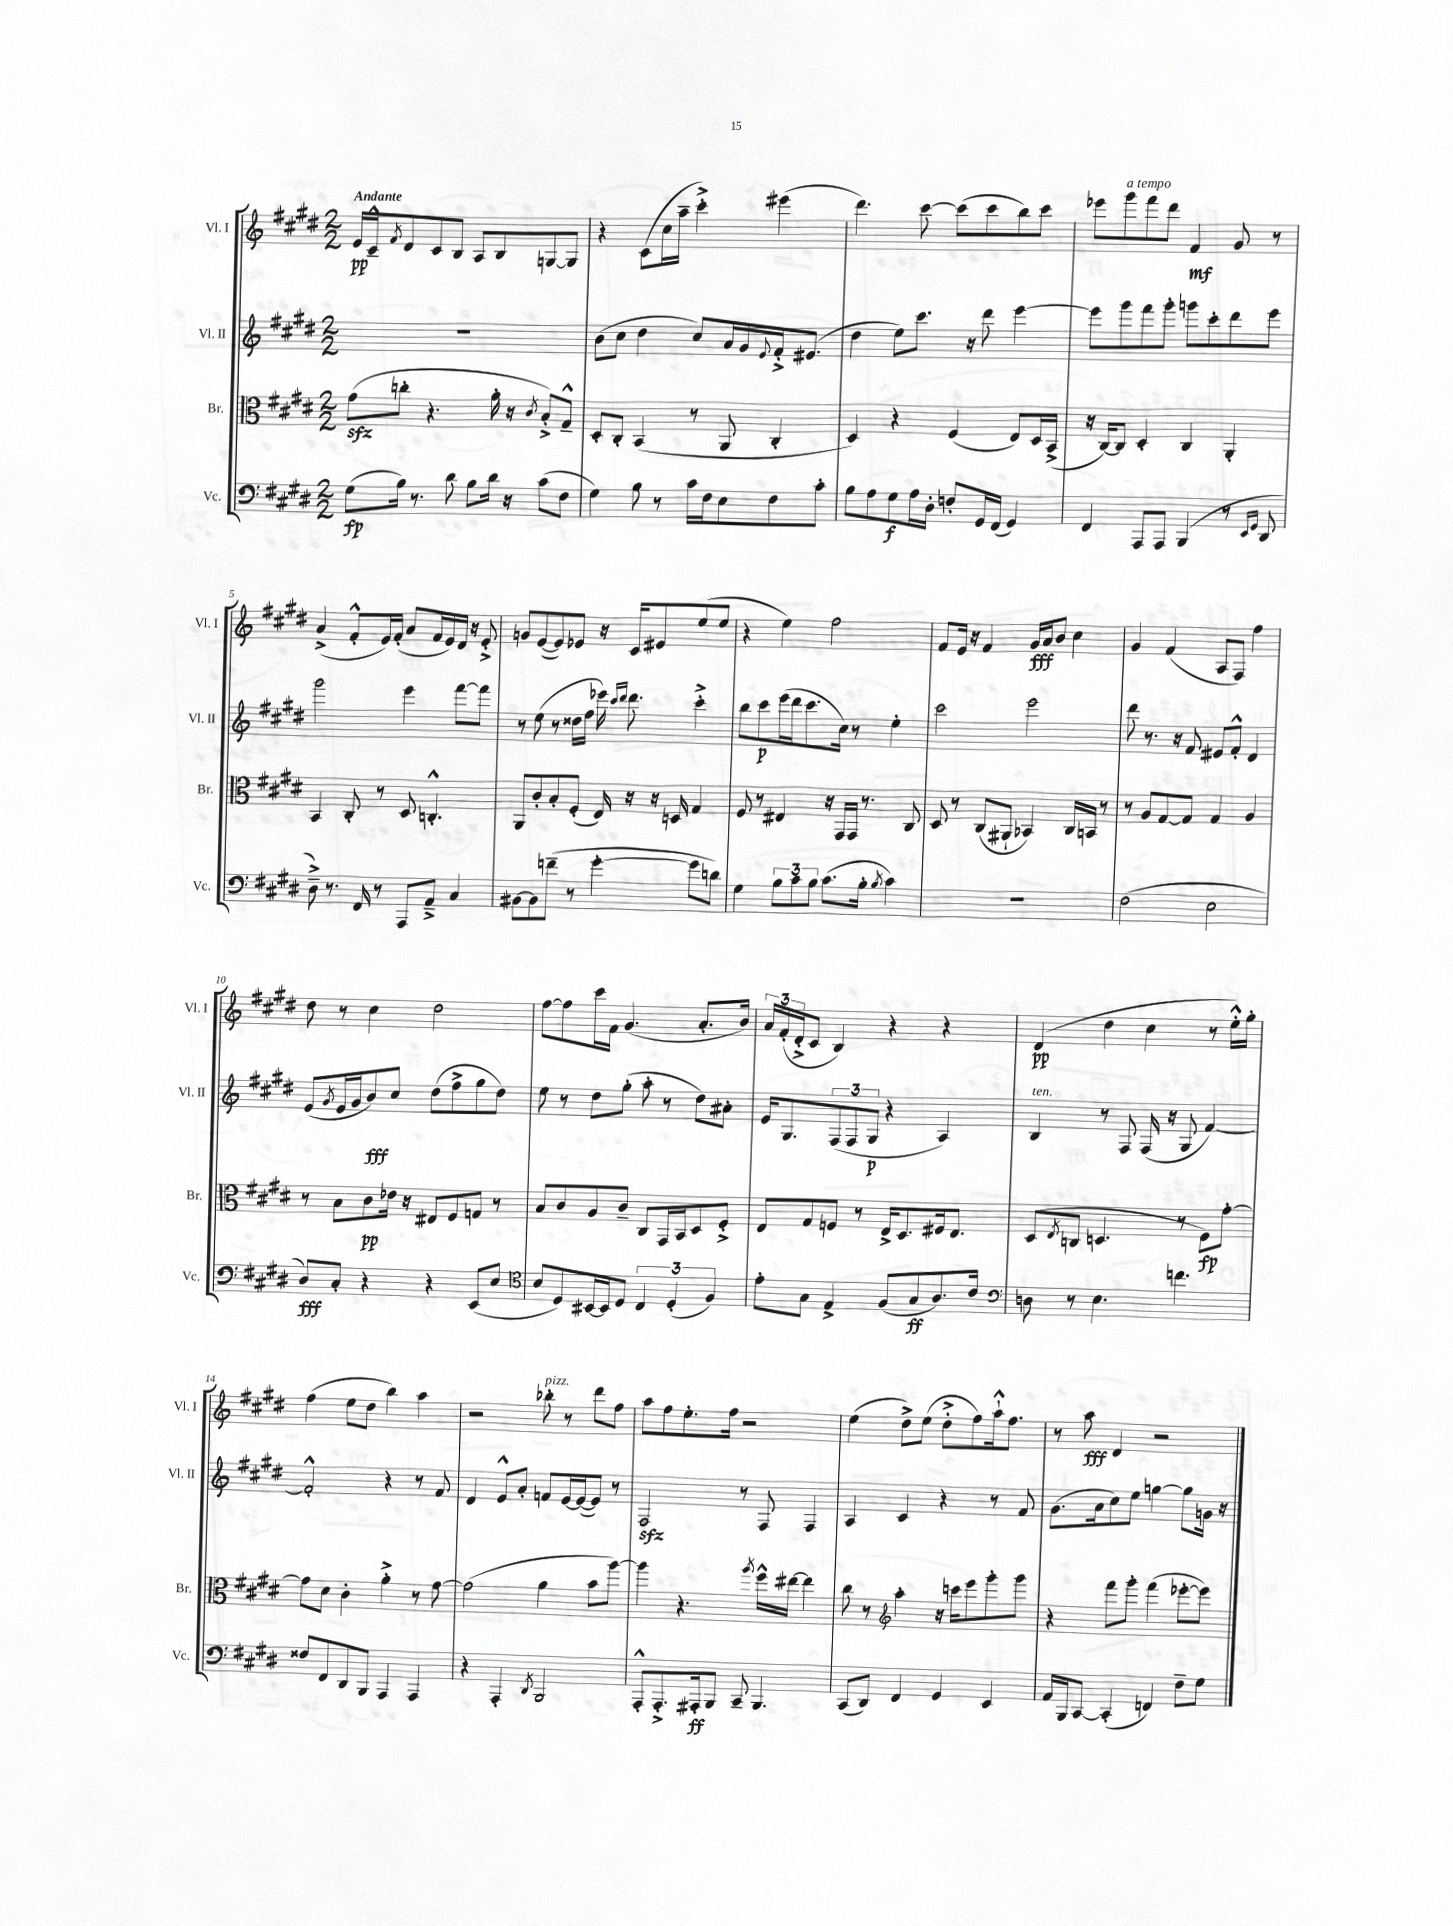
<<
\new StaffGroup <<
\new Staff = "s0" \with { instrumentName = "Vl. I" shortInstrumentName = "Vl. I" } {
    \clef treble \key e \major \numericTimeSignature \time 2/2 \tempo "Andante"
    e'16\pp cis'16---^ \acciaccatura { fis'8 } dis'8 cis'8 b8 a8 b8 g8~ g8 |
    r4 cis'8( cis''16 a''16-- cis'''4-.->) eis'''4( |
    dis'''4.) cis'''8~ cis'''8( cis'''8 b''8) cis'''8 |
    ees'''8 gis'''8^\markup { \italic "a tempo" } fis'''8 dis'''8 fis'4\mf gis'8 r8 |
    a'4->( fis'8-.-^ e'16) fis'16-.( a'8 fis'16 e'16) dis'16 r16 e'8-.-> |
    g'8 e'8~( e'8) ees'8 r16 cis'16 eis'8 e''8( e''8 |
    r4 e''4) fis''2 |
    fis'8 e'16 r16 fis'4 gis'16\fff a'16 b'8 cis''4 |
    gis'4 fis'4( a8 fis8) fis''4 |
    dis''8 r8 cis''4 dis''2 |
    fis''8~ fis''8 cis'''16 fis'16 gis'4.( a'8.-. b'16) |
    \tuplet 3/2 { a'16 fis'16-.( dis'16-.-> } cis'8 b4) r4 r4 |
    dis'4\pp( dis''4 cis''4 r8 e''16-.-^) gis''16-. |
    fis''4( e''8 dis''8 b''4) a''4 |
    r2 bes''8-.^\markup { \italic "pizz." } r8 dis'''8 fis''8 |
    a''8 fis''8 e''8.-. fis''16 r2 |
    e''4( dis''8->) e''8( dis''8-.-> fis''8) a''16-!-^ fis''8. |
    r8 a''8\fff dis'4 r2 \bar "|." |
}
\new Staff = "s1" \with { instrumentName = "Vl. II" shortInstrumentName = "Vl. II" } {
    \clef treble \key e \major \numericTimeSignature \time 2/2
    R1 |
    b'8( cis''8 dis''4 cis''8) a'16 gis'16 \appoggiatura { e'8 } fis'16-.-> eis'8.( |
    dis''4 e''8) cis'''8. r16 dis'''8 e'''4~ |
    e'''8 gis'''8 fis'''8 gis'''8-. g'''8 cis'''8-. dis'''8 e'''8 |
    gis'''2 e'''4 fis'''8~ fis'''8 |
    r8 e''8( r8 disis''16 fis''16 ees'''16) \grace { cis'''16 dis'''16 } dis'''8. cis'''4-.-> |
    b''8 cis'''8\p e'''16( dis'''16 cis'''8. cis''16) r8 e''4-. |
    cis'''2 e'''2 |
    dis'''8 r8. r16 fis'8 eis'8 fis'8-.-^ dis'4 |
    e'8( \acciaccatura { gis'8 } e'16 gis'16 b'8\fff) cis''8 dis''8( fis''8-> gis''8 dis''8) |
    e''8 r8 dis''8 gis''8-.( a''8-. r8 dis''8) ais'8-. |
    e'16 gis8. \tuplet 3/2 { fis8( fis8 gis8\p } r4 a4) |
    b4^\markup { \italic "ten." } r8 fis8 fis16( r16 gis8 fis'4~) |
    fis'2-.-^ r4 r8 fis'8 |
    dis'4 e'8-^ a'8-. f'8 e'16~ e'16~( e'8) r8 |
    fis2\sfz r8 fis8 fis4 |
    a4 cis'4 r4 r8 fis'8 |
    gis'8.( a'16 cis''8) e''8 g''4~ g''8 g'16 r16 \bar "|." |
}
\new Staff = "s2" \with { instrumentName = "Br." shortInstrumentName = "Br." } {
    \clef alto \key e \major \numericTimeSignature \time 2/2
    gis'8\sfz( c''8-. r4. a'16-. r16 \acciaccatura { cis'8 } b8-.->) gis8---^ |
    dis8-. cis8-. b,4( r8 a,8 cis4-. |
    dis4) r4 fis4( e8) dis16 b,16->( |
    r16 cis16~) cis8 dis4-. cis4 a,4-. |
    b,4 cis8-. r8 dis8 c4.-.-^ |
    a,8 cis'8-. b8-. fis8-.( e16) r16 r16 d16 gis4 |
    fis8 r8 eis4 r16 gis,16 gis,16 r8. cis8 |
    dis8 r8 cis8( ais,8-! bes,4) cis16 b,16 r8 |
    r8 a8 gis8~ gis8 gis4 a4 |
    r8 b8 cis'8\pp ees'16 r16 eis8 fis8 g8 r8 |
    b8 cis'8 a8 cis'8-- cis8 gis,16 b,16 dis8 fis8-.-> |
    e8 gis8 f8 r8 e16-> dis8. fis16 e8. |
    dis8( \acciaccatura { e8 } c8 d4. r8 fis8\fp) gis'8~-. |
    gis'8 dis'8 cis'4-. a'4-.-> r8 gis'8~ |
    gis'2( a'4 b'8 a''8~) |
    a''4 r4. \acciaccatura { a''8 } fis''16-^ eis''16~ eis''4 |
    cis''8 r8 \clef treble a''4-. r16 c'''16 e'''8 gis'''8-. gis'''8 |
    r4 fis'''8 gis'''8-. fis'''4( ees'''8~-. ees'''8) \bar "|." |
}
\new Staff = "s3" \with { instrumentName = "Vc." shortInstrumentName = "Vc." } {
    \clef bass \key e \major \numericTimeSignature \time 2/2
    gis8\fp( b16) r8. dis'8 b8 dis'16 r16 cis'8( fis8 |
    gis4) b8 r8 cis'16 fis16 e8 fis8 cis'8-. |
    b8 a8 gis8\f a16 dis16-. f8-. gis,16 fis,16( gis,4) |
    fis,4 a,,8 a,,8 b,,4( r8 \grace { e,16 gis,16 } dis,8 |
    dis8--->) r8. fis,16 r8 a,,8 a,8---> cis4 |
    bis,8~ bis,8 f'8--( r8 gis'4~-. gis'8 d'8) |
    gis4 \tuplet 3/2 { b8 cis'8 b8 } cis'8.( b16-. \acciaccatura { b8 } cis'4) |
    R1 |
    fis2( e2 |
    dis8\fff) cis8-. r4 r4 e,8( e8 |
    \clef tenor b8 dis8) bis,16~ bis,16 dis8 \tuplet 3/2 { cis4 dis4-.( fis4) } |
    e'8-. gis8 e4-> fis8( gis8\ff a8.) cis'16 |
    \clef bass d8 r8 e4. f'4. |
    fisis8 fis,8 dis,8 b,,8 a,,4 a,,4 |
    r4 a,,4-. \acciaccatura { dis,8 } b,,2 |
    a,,8-.-^ a,,8.-.-> ais,,16-.\ff b,,8 cis,8-- b,,4. |
    cis,8( dis,8) fis,4 gis,4 e,4 |
    a,16 b,,16 cis,8~ cis,4-.( f,4) fis8-- gis8 \bar "|." |
}
>>
>>
